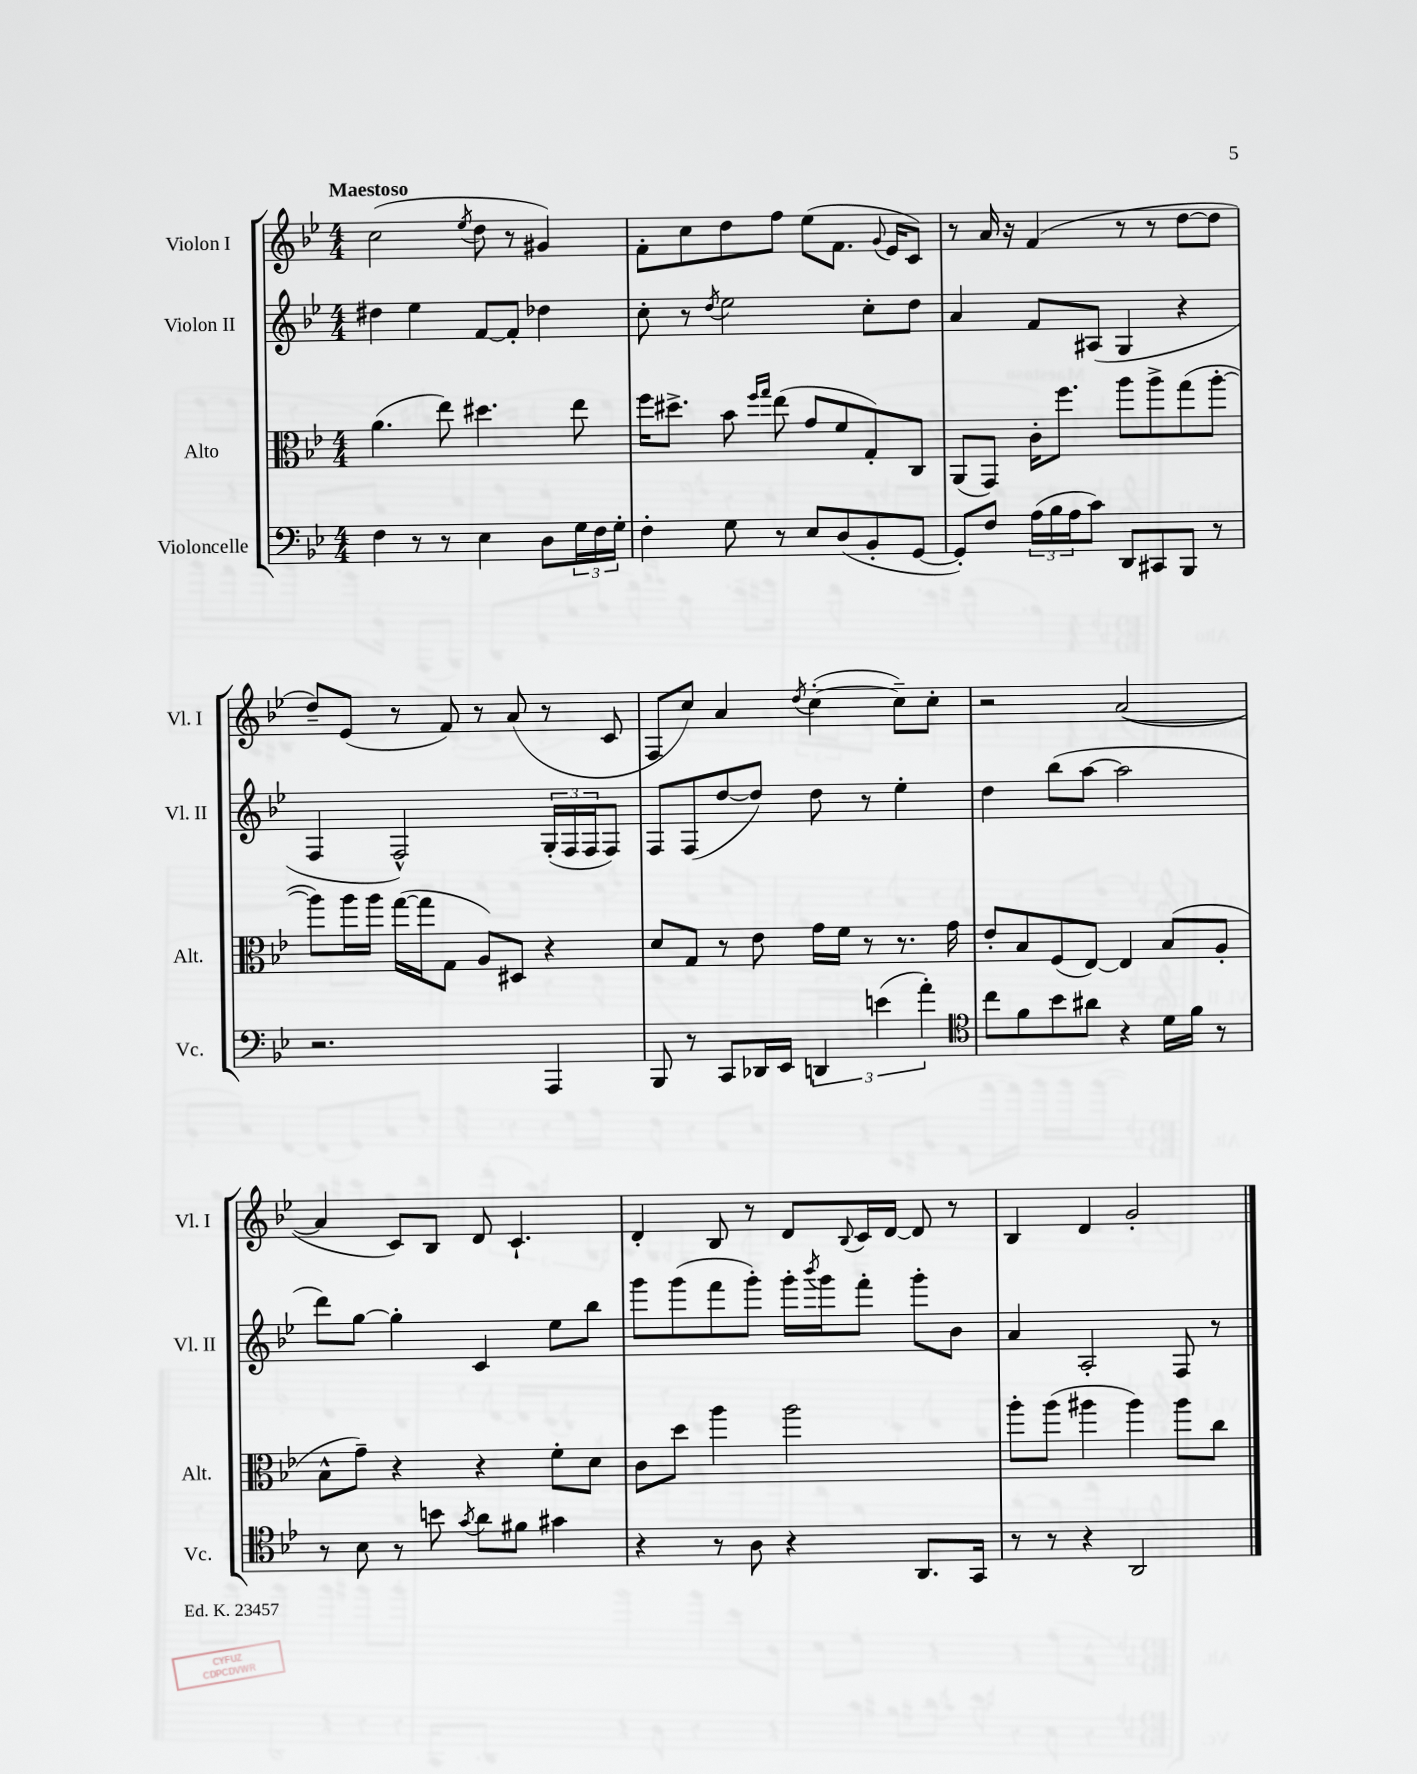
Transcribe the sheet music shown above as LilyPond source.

<<
\new StaffGroup <<
\new Staff = "s0" \with { instrumentName = "Violon I" shortInstrumentName = "Vl. I" } {
    \clef treble \key bes \major \numericTimeSignature \time 4/4 \tempo "Maestoso"
    c''2( \acciaccatura { ees''8 } d''8 r8 gis'4) |
    f'8-. c''8 d''8 f''8 ees''8( f'8. \appoggiatura { g'8 } ees'16 c'8) |
    r8 a'16 r16 f'4( r8 r8 d''8~ d''8 |
    d''8--) ees'8( r8 f'8) r8 a'8( r8 c'8 |
    f8 c''8) a'4 \acciaccatura { d''8 } c''4~-.( c''8--) c''8-. |
    r2 a'2~( |
    a'4 c'8) bes8 d'8 c'4.-! |
    d'4-. bes8 r8 d'8 \appoggiatura { bes8 } c'16 d'16~ d'8 r8 |
    bes4 d'4 g'2-. \bar "|." |
}
\new Staff = "s1" \with { instrumentName = "Violon II" shortInstrumentName = "Vl. II" } {
    \clef treble \key bes \major \numericTimeSignature \time 4/4
    dis''4 ees''4 f'8~ f'8-. des''4 |
    c''8-. r8 \acciaccatura { d''8 } ees''2 c''8-. d''8 |
    a'4 f'8 ais8( g4 r4 |
    f4 f2-^) \tuplet 3/2 { g16-.( f16 f16 } f8) |
    f8 f8( d''8~ d''8) d''8 r8 ees''4-. |
    d''4 bes''8( a''8~ a''2 |
    d'''8) g''8~ g''4-. c'4 ees''8 bes''8 |
    g'''8 g'''8( f'''8 g'''8-.) g'''16-. \acciaccatura { bes'''8 } g'''16 f'''8-. g'''8-. bes'8 |
    a'4 a2-. f8 r8 \bar "|." |
}
\new Staff = "s2" \with { instrumentName = "Alto" shortInstrumentName = "Alt." } {
    \clef alto \key bes \major \numericTimeSignature \time 4/4
    a'4.( ees''8) dis''4. ees''8 |
    f''16 dis''8.-> bes'8 \grace { f''16 g''16 } ees''8( g'8 f'8 g8-.) c8 |
    a,8( g,8) c'16-. f''8. a''8 a''8-> g''8( a''8~-. |
    a''8) a''16 a''16 g''16~( g''16 g8 a8) dis8 r4 |
    d'8 g8 r8 ees'8 g'16 f'16 r8 r8. g'16 |
    ees'8-. bes8 f8( ees8~) ees4 bes8( a8-. |
    bes8-^ g'8--) r4 r4 f'8-. d'8 |
    c'8 d''8 a''4 a''2 |
    a''8-. a''8( ais''4 ais''4) ais''8 c''8 \bar "|." |
}
\new Staff = "s3" \with { instrumentName = "Violoncelle" shortInstrumentName = "Vc." } {
    \clef bass \key bes \major \numericTimeSignature \time 4/4
    f4 r8 r8 ees4 d8 \tuplet 3/2 { g16 f16 g16-. } |
    f4-. g8 r8 ees8 d8( bes,8-. g,8~ |
    g,8-.) f8 \tuplet 3/2 { a16( bes16 a16 } c'8) d,8 cis,8 bes,,8 r8 |
    r2. a,,4 |
    bes,,8 r8 c,8 des,16 ees,16 \tuplet 3/2 { d,4 e'4( a'4-.) } |
    \clef tenor c''8 f'8 bes'8 ais'8 r4 d'16 f'16 r8 |
    r8 bes8 r8 b'8 \acciaccatura { g'8 } a'8 fis'8 gis'4 |
    r4 r8 a8 r4 a,8. g,16 |
    r8 r8 r4 a,2 \bar "|." |
}
>>
>>
\layout { \context { \Score \remove "Bar_number_engraver" } }
